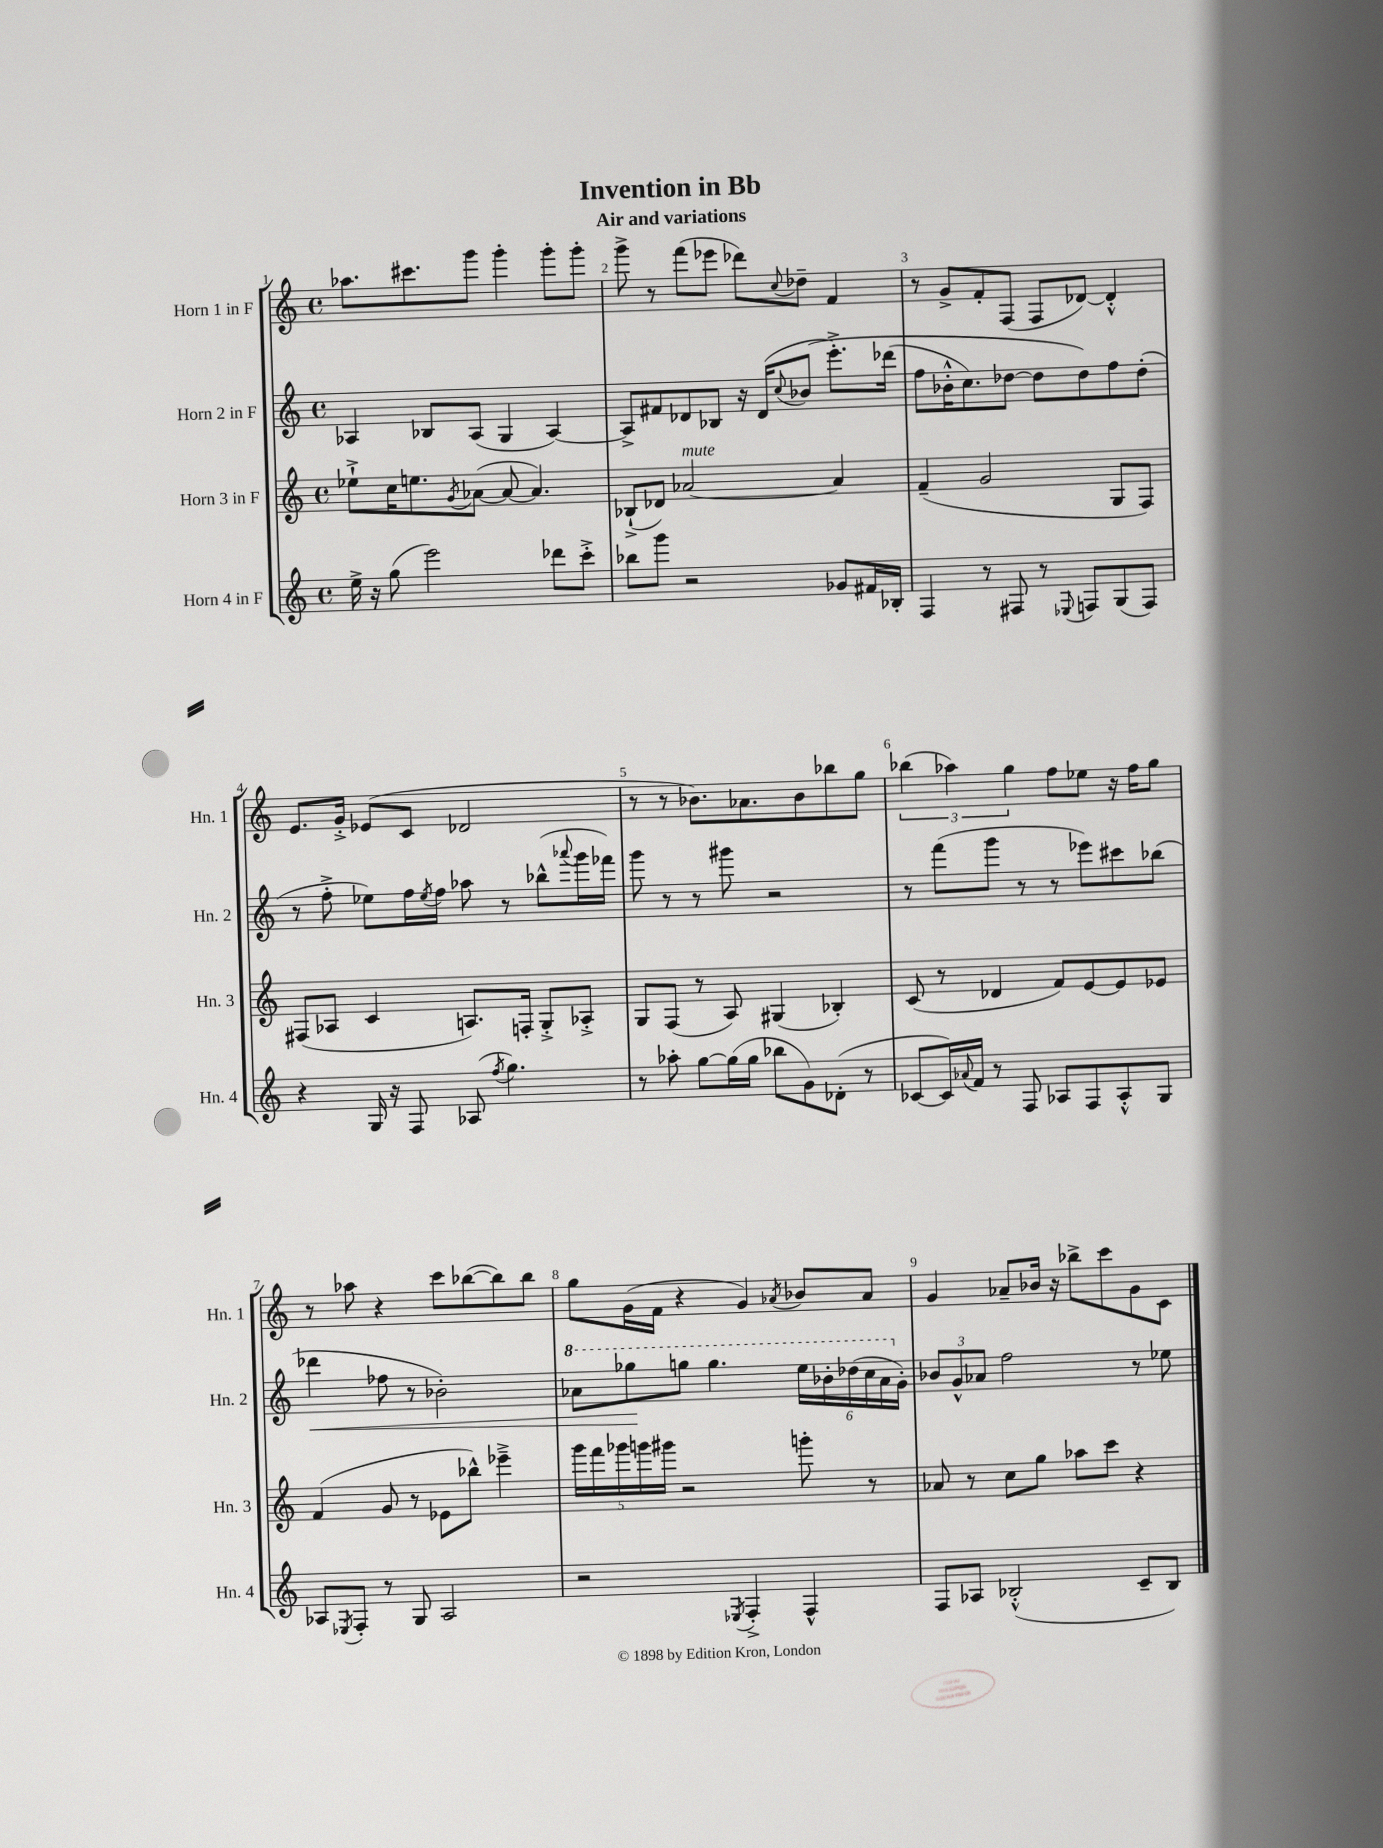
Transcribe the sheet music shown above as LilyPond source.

\header { title = "Invention in Bb" subtitle = "Air and variations" }
<<
\new StaffGroup <<
\new Staff = "s0" \with { instrumentName = "Horn 1 in F" shortInstrumentName = "Hn. 1" } {
    \clef treble \key c \major \defaultTimeSignature \time 4/4
    aes''8. cis'''8. g'''8 g'''4-. g'''8-. g'''8-. |
    g'''8-> r8 f'''8( ees'''8 des'''8) \appoggiatura { c''8 } des''8-- f'4 |
    r8 g'8-> f'8-. f8( f8 des'8~) des'4-.-^ |
    e'8. g'16-.-> ees'8( c'8 des'2 |
    r8 r8 bes'8.) aes'8. bes'8 bes''8 g''8 |
    \tuplet 3/2 { bes''4( aes''4) g''4 } f''8 ees''8 r16 f''16 g''8 |
    r8 aes''8 r4 c'''8 bes''8~( bes''8) bes''8 |
    g''8 g'16( f'16 r4 g'4) \acciaccatura { aes'8 } bes'8 aes'8 |
    g'4 aes'8-- bes'16 r16 bes''8-> c'''8 g'8 c'8 \bar "|." |
}
\new Staff = "s1" \with { instrumentName = "Horn 2 in F" shortInstrumentName = "Hn. 2" } {
    \clef treble \key c \major \defaultTimeSignature \time 4/4
    aes4 bes8 aes8( g4 aes4~) |
    aes8-> fis'8 des'8 bes8 r16 des'16( \appoggiatura { c''8 } bes'8\( e'''8.-.->) des'''16( |
    f''8 bes'16-.-^ c''8.) des''8~ des''8 des''8\) f''8 des''8-.( |
    r8 f''8-.-> ees''8) f''16 \acciaccatura { ees''8 } f''16 aes''8 r8 bes''8-^( \appoggiatura { aes'''8 } g'''16 fes'''16) |
    g'''8 r8 r8 gis'''8 r2 |
    r8 f'''8( g'''8 r8 r8 ees'''8) cis'''8 bes''8( |
    des'''4\< fes''8 r8 bes'2-.) |
    \ottava #1 aes''8 ges'''8\! g'''8 g'''4. \tuplet 6/4 { e'''16 bes''16-. des'''16( c'''16 aes''16 \ottava #0 g'16-.) } |
    \tuplet 3/2 { bes'8 g'8-^ aes'8 } f''2 r8 ees''8 \bar "|." |
}
\new Staff = "s2" \with { instrumentName = "Horn 3 in F" shortInstrumentName = "Hn. 3" } {
    \clef treble \key c \major \defaultTimeSignature \time 4/4
    ees''8-!-> c''16 e''8. \acciaccatura { g'8 } aes'8~( aes'8~ aes'4.) |
    bes8-!->( des'8) aes'2~^\markup { \italic "mute" } aes'4 |
    f'4--( g'2 g8 f8) |
    fis8( aes8 c'4 a8.) f16-. g8-.-> aes8-.-> |
    g8 f8( r8 a8) gis4( bes4-.) |
    c'8( r8 des'4 f'8) e'8~ e'8 ees'8 |
    f'4( g'8 r8 ees'8 bes''8-^) ees'''4---> |
    \tuplet 5/4 { g'''16 f'''16 ges'''16 g'''16 gis'''16 } r2 g'''8-. r8 |
    aes'8 r8 c''8 g''8 aes''8 c'''8 r4 \bar "|." |
}
\new Staff = "s3" \with { instrumentName = "Horn 4 in F" shortInstrumentName = "Hn. 4" } {
    \clef treble \key c \major \defaultTimeSignature \time 4/4
    e''16-> r16 g''8( e'''2) des'''8 c'''8-.-> |
    bes''8 g'''8 r2 ges'8 fis'16 bes16-. |
    f4 r8 fis8 r8 \appoggiatura { ees8 } f8 g8( f8) |
    r4 g16 r16 f8 aes8( \acciaccatura { f''8 } g''4.) |
    r8 aes''8-. g''8~ g''16( g''16 bes''8 g'8) des'8-.( r8 |
    ces'8~ ces'16) \appoggiatura { aes'8 } f'16 r8 f8 aes8 f8 aes8-.-^ g8 |
    aes8 \acciaccatura { ees8 } f8-. r8 g8 aes2 |
    r2 \acciaccatura { ees8 } f4-.-> f4-^ |
    f8 aes8 bes2-.-^( c'8-- bes8) \bar "|." |
}
>>
>>
\layout { \context { \Score \override BarNumber.break-visibility = ##(#f #t #t) barNumberVisibility = #all-bar-numbers-visible } }
